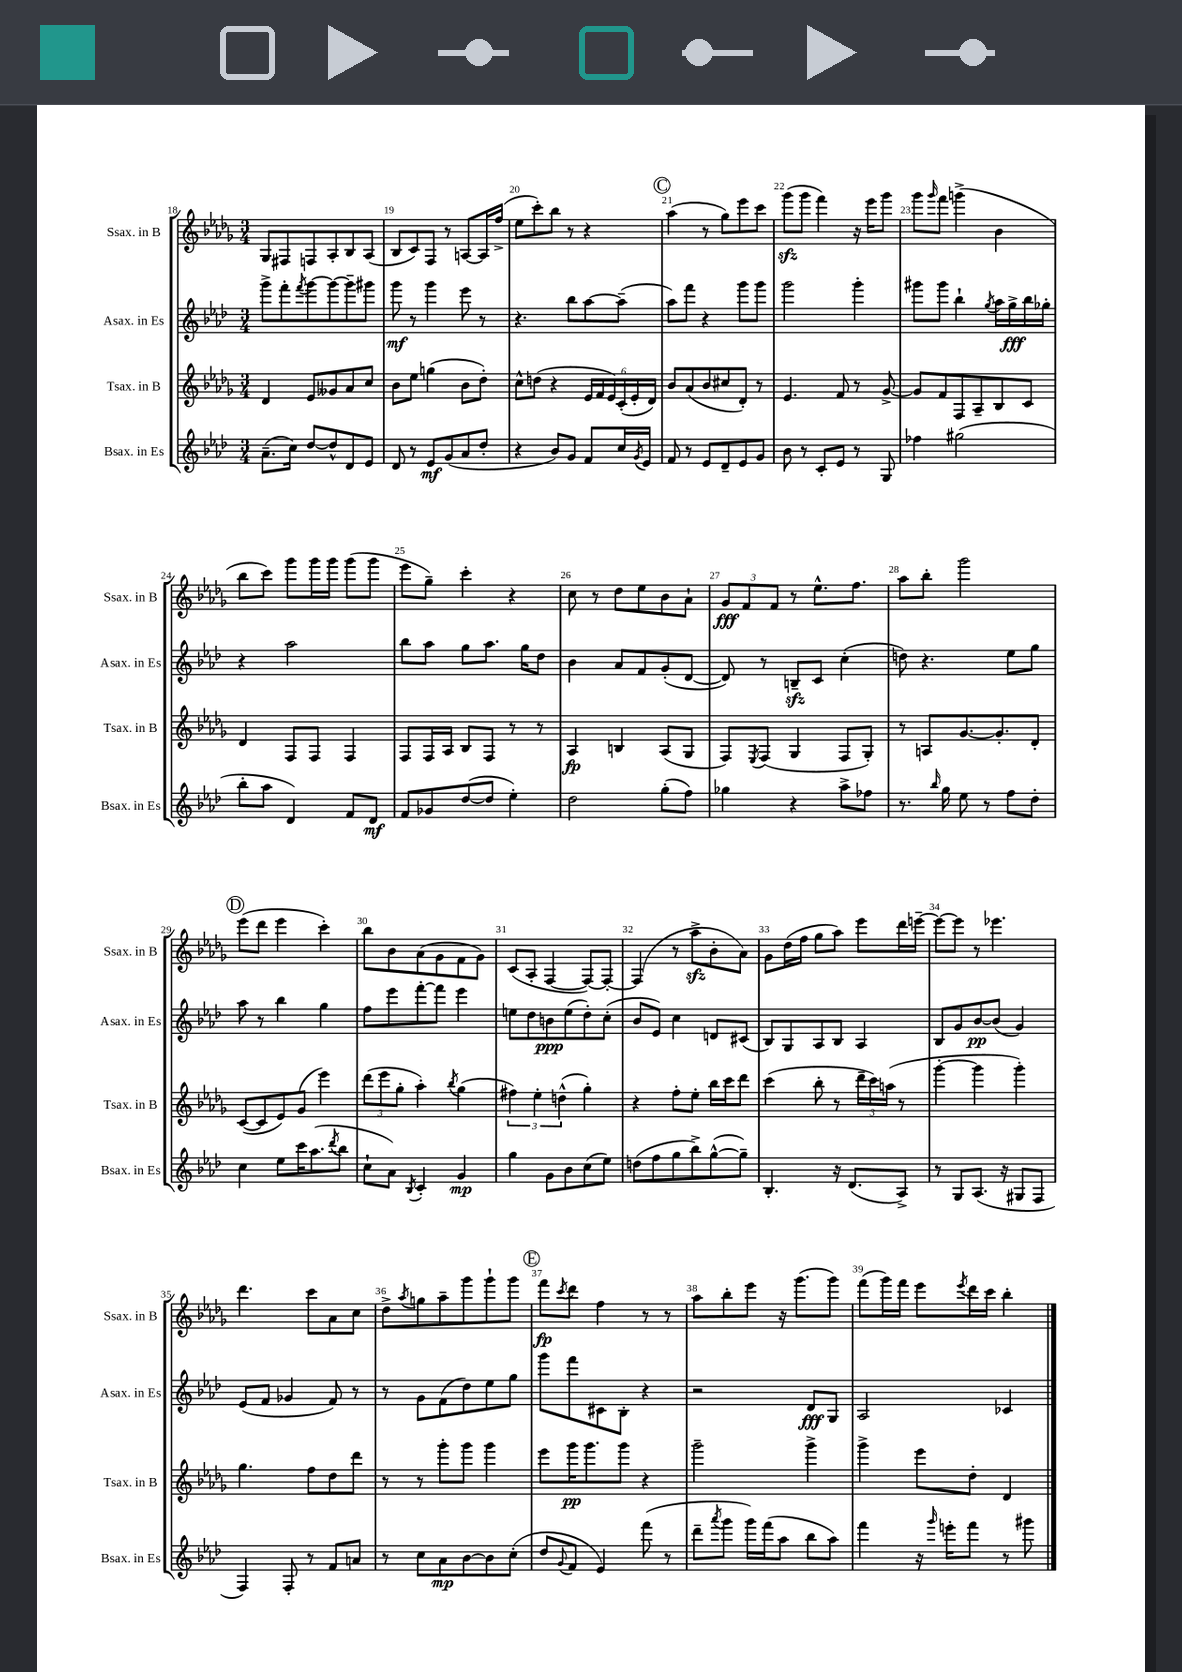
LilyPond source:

<<
\new StaffGroup <<
\new Staff = "s0" \with { instrumentName = "Ssax. in B" shortInstrumentName = "Ssax. in B" } {
    \clef treble \key des \major \numericTimeSignature \time 3/4
    ges8 fis8 f8 aes8-. bes8 aes8( |
    bes8 c'8) f8 r8 a8~ a16 f''16->( |
    ees''8 c'''8-.) bes''8 r8 r4 |
    \mark \markup { \circle "C" } aes''4( r8 ges''8) ees'''8 c'''8 |
    ges'''8\sfz( ges'''8 f'''4) r16 ees'''16 ges'''8 |
    ges'''8 \grace { ges'''16 } f'''8 g'''4->( bes'4 |
    bes''8 c'''8) ges'''8 ges'''16 ges'''16 ges'''8( ges'''8 |
    ees'''8 ges''8--) c'''4-. r4 |
    c''8 r8 des''8 ees''8 bes'8 aes'8-! |
    \tuplet 3/2 { ges'8\fff f'8 f'8 } r8 ees''8.-^ f''8. |
    aes''8 bes''8-. ges'''2 |
    \mark \markup { \circle "D" } ees'''8( des'''8 ees'''4 c'''4-.) |
    bes''8 bes'8 aes'8( ges'8 f'8 ges'8) |
    c'8( aes8-. f4~ f8~) f8~-. |
    f4( r8 aes''8->\sfz bes'8-. aes'8) |
    ges'8 des''16( f''16 ges''8 aes''8) ees'''8 des'''16 e'''16~-- |
    e'''8~ e'''8 r8 ees'''4. |
    des'''4. c'''8 aes'8 c''8 |
    des''8-> \acciaccatura { aes''8 } g''8 aes''8-- ges'''8 ges'''8-! ges'''8 |
    \mark \markup { \circle "E" } f'''8\fp \acciaccatura { c'''8 } des'''8 f''4 r8 r8 |
    aes''8 bes''8-. ees'''8 r16 ges'''8.( ges'''8) |
    f'''8( ges'''16) f'''16 ees'''8 \acciaccatura { ees'''8 } des'''16 c'''16 bes''4-. \bar "|." |
}
\new Staff = "s1" \with { instrumentName = "Asax. in Es" shortInstrumentName = "Asax. in Es" } {
    \clef treble \key aes \major \numericTimeSignature \time 3/4
    g'''8-> f'''8-. \acciaccatura { f'''8 } g'''8~ g'''8~ g'''8-- gis'''8 |
    g'''8\mf r8 g'''4 ees'''8 r8 |
    r4. bes''8 aes''8~ aes''8--( |
    \mark \markup { \circle "C" } aes''8) f'''8 r4 g'''8 g'''8 |
    g'''2 g'''4-. |
    gis'''8 gis'''8 bes''4-! \acciaccatura { g''8 } aes''16 g''16->\fff bes''16 ges''16-. |
    r4 aes''2 |
    bes''8 aes''8 g''8 aes''8. g''16 des''8 |
    bes'4 aes'8 f'8 g'8-.( des'8~ |
    des'8) r8 b8--\sfz c'8 c''4-.( |
    d''8) r4. ees''8 g''8 |
    \mark \markup { \circle "D" } aes''8 r8 bes''4 g''4 |
    f''8 ees'''8 f'''8~-. f'''8 ees'''4 |
    e''8 des''8 b'8\ppp e''8( des''8-.) c''8-.( |
    bes'8 ees'8) c''4 d'8 cis'8( |
    bes8) g8 aes8 bes8 aes4 |
    bes8 g'8 bes'8~\pp bes'8( g'4) |
    ees'8( f'8 ges'4 f'8) r8 |
    r8 g'8 f'8( des''8) ees''8 g''8 |
    \mark \markup { \circle "E" } g'''8 f'''8 cis'8 bes8-. r4 |
    r2 des'8\fff g8 |
    aes2 ces'4 \bar "|." |
}
\new Staff = "s2" \with { instrumentName = "Tsax. in B" shortInstrumentName = "Tsax. in B" } {
    \clef treble \key des \major \numericTimeSignature \time 3/4
    des'4 ees'8 geses'8 aes'8 c''8 |
    bes'8 ees''8 g''4( bes'8 des''8-.) |
    c''8-^ d''8( r4 \tuplet 6/4 { ees'16 f'16 ees'16) c'16-.( ees'16-. des'16) } |
    \mark \markup { \circle "C" } bes'8 aes'8( bes'8 cis''8 des'8-.) r8 |
    ees'4. f'8 r8 ges'8~-> |
    ges'8 f'8 f8 aes8-- bes8 c'8 |
    des'4 f8 f8 f4 |
    f8 f16 aes16 bes8 f8 r8 r8 |
    aes4\fp b4 aes8( ges8 |
    f8) \acciaccatura { ees8 } f8( ges4 f8 ges8-.) |
    r8 a8 ges'8.~ ges'8.-. des'8-. |
    \mark \markup { \circle "D" } c'8~( c'8 ees'8) ges'8( ees'''4) |
    \tuplet 3/2 { des'''8( ees'''8 ges''8-. } aes''4-.) \acciaccatura { bes''8 } ges''4( |
    \tuplet 3/2 { fis''4) ees''4-. d''4-^( } ges''4-.) |
    r4 f''8-. ees''8-. bes''16 c'''16 des'''8 |
    c'''4( bes''8-. r8 \tuplet 3/2 { des'''16-- c'''16) a''16( } r8 |
    ges'''4~-. ges'''4 ges'''4-.) |
    ges''4. f''8 des''8 des'''8 |
    r8 r8 ges'''8-. ges'''8 ges'''4 |
    \mark \markup { \circle "E" } ees'''8 ges'''16\pp ges'''8. ges'''8 r4 |
    ges'''2-- ges'''4-> |
    ges'''4-> ees'''8 des''8-. des'4 \bar "|." |
}
\new Staff = "s3" \with { instrumentName = "Bsax. in Es" shortInstrumentName = "Bsax. in Es" } {
    \clef treble \key aes \major \numericTimeSignature \time 3/4
    aes'8.--( c''16) des''8~ des''8-^ des'8 ees'8 |
    des'8 r8 ees'8\mf g'8( aes'8 des''8-. |
    r4 bes'8) g'8 f'8 c''16 \acciaccatura { g'8 } ees'16 |
    \mark \markup { \circle "C" } f'8 r8 ees'8 des'8-- ees'8 g'8 |
    bes'8 r8 c'8-. ees'8 r8 g8 |
    fes''4 gis''2( |
    bes''8-. aes''8 des'4) f'8 des'8\mf |
    f'8 ges'8 des''8~( des''8 ees''4-.) |
    des''2 g''8-.( f''8) |
    ges''4 r4 aes''8-> fes''8 |
    r8. \grace { bes''16 } g''16 ees''8 r8 f''8 des''8-. |
    \mark \markup { \circle "D" } c''4 ees''8 c'''16 aes''8.( \acciaccatura { des'''8 } bes''8 |
    c''8-! aes'8) \acciaccatura { bes8 } c'4-. g'4\mp |
    g''4 g'8 bes'8 c''8( ees''8) |
    d''8( f''8 g''8 bes''8->) g''8~-^( g''8--) |
    bes4.-. r16 des'8.( aes8->) |
    r8 g8 aes8.( r16 gis8 f8 |
    f4) f8-. r8 f'8 a'8 |
    r8 c''8 aes'8\mp bes'8~ bes'8 c''8-.( |
    \mark \markup { \circle "E" } des''8 \appoggiatura { g'8 } f'8 ees'4) f'''8( r8 |
    des'''8-- \acciaccatura { aes'''8 } g'''8 g'''16) f'''16( aes''8 bes''8 aes''8) |
    f'''4 r16 \grace { g'''16 } e'''16-. f'''8 r8 gis'''8 \bar "|." |
}
>>
>>
\layout { \context { \Score currentBarNumber = #18 \override BarNumber.break-visibility = ##(#f #t #t) barNumberVisibility = #all-bar-numbers-visible } }
